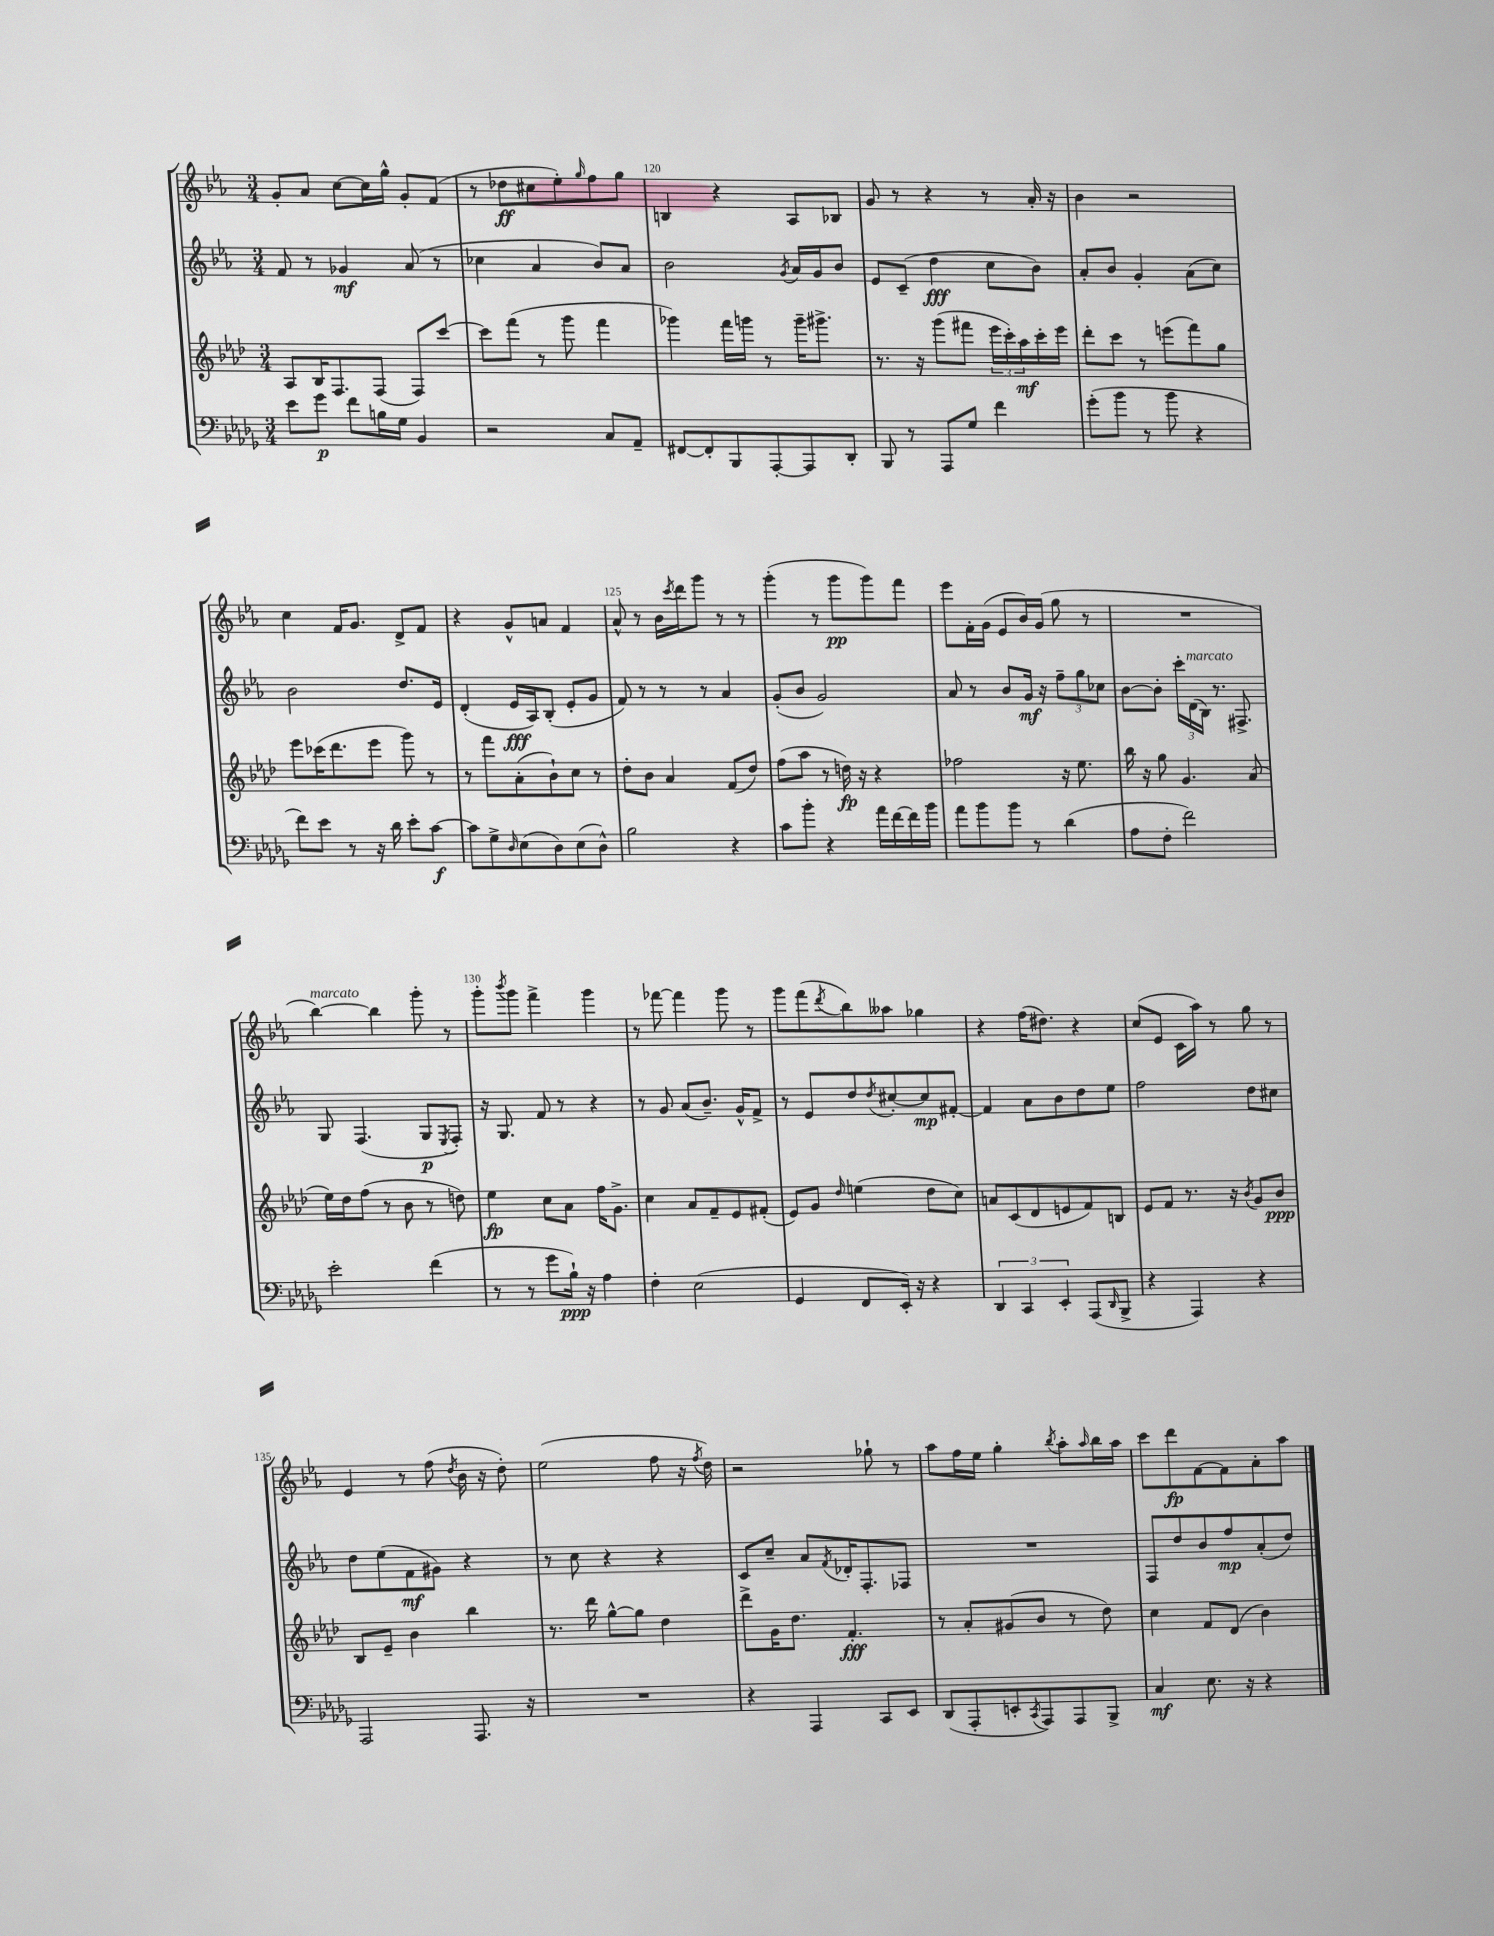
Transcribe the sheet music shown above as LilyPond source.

<<
\new StaffGroup <<
\new Staff = "s0" {
    \clef treble \key ees \major \numericTimeSignature \time 3/4
    g'8-. aes'8 c''8~ c''16 g''16-^ g'8-. f'8( |
    r8 des''8\ff cis''8 ees''8-.) \grace { g''16 } f''8 g''8 |
    b4 r4 aes8 bes8 |
    g'8 r8 r4 r8 aes'16-. r16 |
    bes'4 r2 |
    c''4 f'16 g'8. d'8-> f'8 |
    r4 g'8-^ a'8 f'4 |
    aes'8-^ r8 bes'16 \acciaccatura { c'''8 } d'''16 g'''8 r8 r8 |
    g'''4-.( r8 g'''8\pp g'''8) f'''8 |
    ees'''8 f'16-. g'16( ees'8 bes'16) g'16( g''8 r8 |
    R2. |
    bes''4~^\markup { \italic "marcato" }) bes''4 g'''8-. r8 |
    g'''8-. \acciaccatura { bes'''8 } g'''8 f'''4-> g'''4 |
    r8 fes'''8~ fes'''4 g'''8 r8 |
    g'''8 f'''8( \acciaccatura { d'''8 } bes''8) aeses''8 ges''4 |
    r4 f''16( dis''8.) r4 |
    c''8( ees'8 c'16 aes''16) r8 g''8 r8 |
    ees'4 r8 f''8( \acciaccatura { d''8 } bes'16 r16 d''8-.) |
    ees''2( f''8 r16 \acciaccatura { f''8 } d''16) |
    r2 ges''8-! r8 |
    aes''8 f''16 ees''16 g''4-. \acciaccatura { bes''8 } aes''8-. \grace { aes''16 } bes''16 aes''16 |
    c'''8 d'''8\fp f'8~ f'8 aes'8-. aes''8 \bar "|." |
}
\new Staff = "s1" {
    \clef treble \key ees \major \numericTimeSignature \time 3/4
    f'8 r8 ges'4\mf aes'8( r8 |
    ces''4 aes'4 bes'8) aes'8 |
    bes'2 \acciaccatura { g'8 } aes'16 g'16 bes'8 |
    ees'8 c'8--( d''4\fff c''8 bes'8) |
    aes'8-. bes'8 g'4-. aes'8( c''8) |
    bes'2 d''8. ees'16 |
    d'4-.( ees'16\fff aes16) bes8-.( ees'8-. g'8 |
    f'8) r8 r8 r8 aes'4 |
    g'8-.( bes'8 g'2) |
    aes'8 r8 bes'8 g'16\mf r16 \tuplet 3/2 { f''8-- g''8 ces''8 } |
    bes'8~ bes'8-. \tuplet 3/2 { c'''16-. d'16^\markup { \italic "marcato" }( bes16) } r8. fis8.-> |
    g8 f4.( g8\p \acciaccatura { ees8 } f8-.) |
    r16 g8. f'8 r8 r4 |
    r8 g'8 aes'8( bes'8.--) g'16-^ f'8-> |
    r8 ees'8 d''8 \acciaccatura { d''8 } cis''8~-. cis''8\mp fis'8~-. |
    fis'4 aes'8 bes'8 d''8 ees''8 |
    f''2 d''8 cis''8 |
    d''8 ees''8( f'8\mf gis'8) r4 |
    r8 c''8 r4 r4 |
    c'8 c''8-- aes'8 \acciaccatura { f'8 } des'16-. f8.-. fes8 |
    R2. |
    f8 d''8 bes'8 f''8\mp aes'8-.( d''8) \bar "|." |
}
\new Staff = "s2" {
    \clef treble \key aes \major \numericTimeSignature \time 3/4
    aes8 bes16 f8. f8( f8) c'''8~ |
    c'''8 f'''8( r8 g'''8 f'''4 |
    ges'''4) f'''16 g'''16 r8 g'''16-- gis'''8.-> |
    r8. r16 g'''8( fis'''8 \tuplet 3/2 { ees'''16 c'''16-.) aes''16\mf } c'''16-. ees'''16 |
    des'''8-. c'''8 r8 e'''8( f'''8) g''8 |
    ees'''8 ces'''16( des'''8. ees'''8 g'''8) r8 |
    r8 f'''8 aes'8-.( bes'8-!) c''8 r8 |
    des''8-. bes'8 aes'4 f'8( des''8) |
    f''8( aes''8 r8 d''16\fp) r16 r4 |
    fes''2 r16 ees''8. |
    bes''16 r16 g''8 g'4. aes'8( |
    ees''16) des''16 f''8( r8 bes'8 r8 d''8) |
    ees''4\fp c''8 aes'8 f''16 g'8.-> |
    c''4 aes'8 f'8-- ees'8 fis'8-.( |
    ees'8) g'8 \grace { des''16 } e''4( des''8 c''8) |
    a'8 c'8( des'8 e'8 f'8) b8 |
    ees'8 f'8 r8. r16 \acciaccatura { bes'8 } g'8 bes'8\ppp |
    bes8 ees'8-- bes'4 bes''4 |
    r8. des'''16 g''8~-^ g''8 des''4 |
    des'''8-> g'16 des''8. f'4.-.\fff |
    r8 aes'8-. gis'8( bes'8 r8 des''8) |
    c''4 f'8 des'8( bes'4) \bar "|." |
}
\new Staff = "s3" {
    \clef bass \key des \major \numericTimeSignature \time 3/4
    ees'8 ges'8\p f'8 b16 ges16 bes,4 |
    r2 c8 aes,8-- |
    fis,8~ fis,8-. bes,,8 aes,,8~-. aes,,8 des,8-. |
    bes,,8 r8 aes,,8 ges8 f'4 |
    ges'8-.( bes'8 r8 bes'8 r4 |
    f'8) ees'8 r8 r16 des'16 ees'8-. c'8~\f |
    c'8 ges8-> \grace { des16 } ees8( des8) ees8( des8-^) |
    bes2 r4 |
    c'8 bes'8-. r4 aes'16 f'16~ f'16 bes'16 |
    aes'8 bes'8 bes'8 r8 des'4( |
    aes8 f8-. f'2) |
    ees'2-. f'4( |
    r8 r8 ges'8 bes16-!\ppp) r16 aes4 |
    f4-. ees2( |
    ges,4 f,8 ees,16-.) r16 r4 |
    \tuplet 3/2 { des,4 c,4 ees,4-. } aes,,8( \grace { des,16 } bes,,8-> |
    r4 aes,,4) r4 |
    aes,,2 aes,,8. r16 |
    R2. |
    r4 aes,,4 c,8 ees,8 |
    des,8( aes,,8-. e,8-. \acciaccatura { c,8 } aes,,8) aes,,8 bes,,8-> |
    c4\mf ees8. r16 r4 \bar "|." |
}
>>
>>
\layout { \context { \Score currentBarNumber = #118 \override BarNumber.break-visibility = ##(#f #t #t) barNumberVisibility = #(every-nth-bar-number-visible 5) } }
